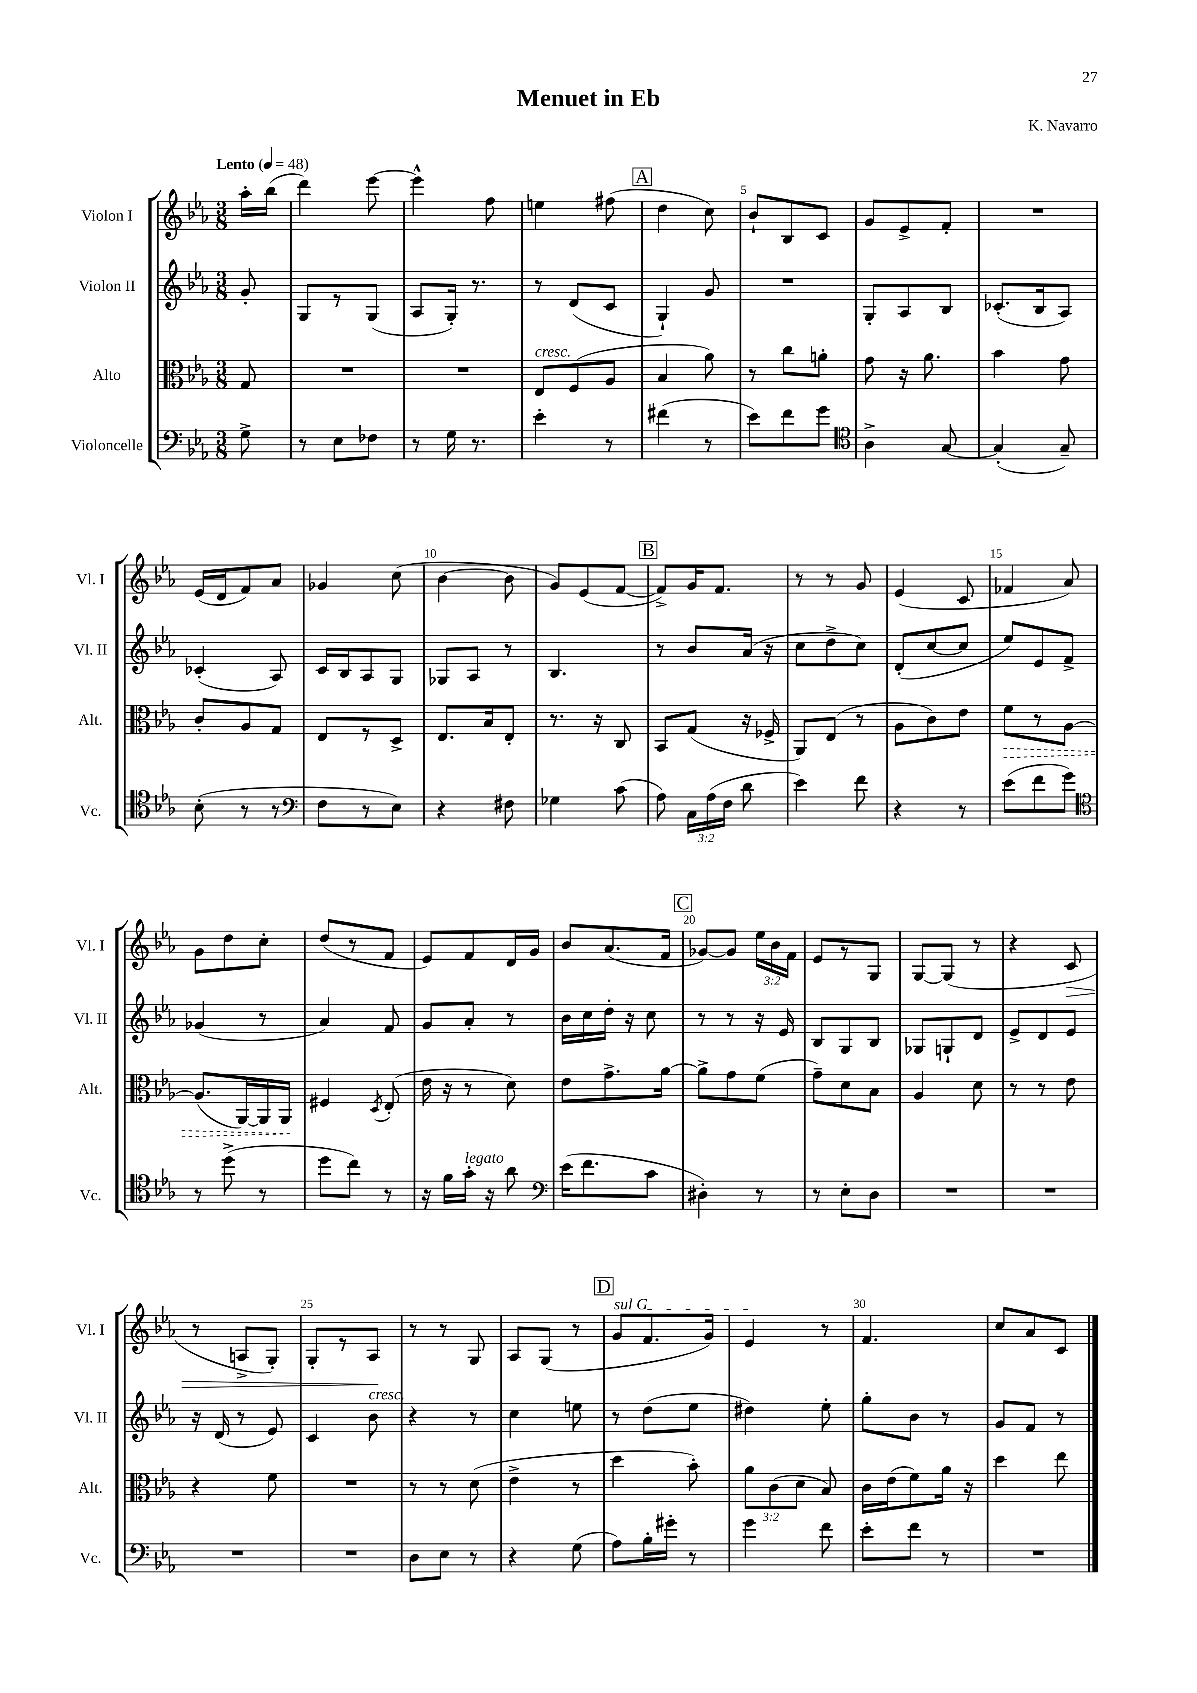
\header { title = "Menuet in Eb" composer = "K. Navarro" }
<<
\new StaffGroup <<
\new Staff = "s0" \with { instrumentName = "Violon I" shortInstrumentName = "Vl. I" } {
    \clef treble \key ees \major \numericTimeSignature \time 3/8 \override Staff.TupletNumber.text = #tuplet-number::calc-fraction-text \partial 8 \tempo "Lento" 4 = 48
    \autoBeamOff aes''16[-. bes''16]( |
    d'''4) ees'''8~ |
    ees'''4-^ f''8 |
    e''4 fis''8( |
    \mark \markup { \box "A" } d''4 c''8) |
    bes'8[-! bes8 c'8] |
    g'8[ ees'8-> f'8]-. |
    R4. |
    ees'16[( d'16 f'8) aes'8] |
    ges'4 c''8( |
    bes'4~ bes'8 |
    g'8[) ees'8( f'8]~ |
    \mark \markup { \box "B" } f'8[->) g'16 f'8.] |
    r8 r8 g'8 |
    ees'4( c'8 |
    fes'4 aes'8) |
    g'8[ d''8 c''8]-. |
    d''8[( r8 f'8] |
    ees'8[) f'8 d'16 g'16] |
    bes'8[ aes'8.( f'16] |
    \mark \markup { \box "C" } ges'8[~) ges'8] \tuplet 3/2 { ees''16[ bes'16 f'16] } |
    ees'8[ r8 g8] |
    g8[~ g8]( r8 |
    r4 c'8\> |
    r8 a8[-> g8]-.) |
    g8[-. r8 aes8]\! |
    r8 r8 g8 |
    aes8[ g8]( r8 |
    \mark \markup { \box "D" } \once \override TextSpanner.bound-details.left.text = \markup { \italic "sul G" } g'8[\startTextSpan f'8. g'16]) |
    ees'4\stopTextSpan r8 |
    f'4. |
    c''8[ aes'8 c'8] \bar "|." |
}
\new Staff = "s1" \with { instrumentName = "Violon II" shortInstrumentName = "Vl. II" } {
    \clef treble \key ees \major \numericTimeSignature \time 3/8 \partial 8
    \autoBeamOff g'8-. |
    g8[ r8 g8]( |
    aes8[ g16]-.) r8. |
    r8 d'8[( c'8] |
    \mark \markup { \box "A" } g4-!) g'8 |
    R4. |
    g8[-. aes8 bes8] |
    ces'8.[-.( bes16 aes8]) |
    ces'4-.( aes8) |
    c'16[ bes16 aes8 g8] |
    ges8[ aes8] r8 |
    bes4. |
    \mark \markup { \box "B" } r8 bes'8[ aes'16]( r16 |
    c''8[ d''8-> c''8]) |
    d'8[-.( c''8~ c''8] |
    ees''8[) ees'8 f'8]-> |
    ges'4( r8 |
    aes'4) f'8 |
    g'8[ aes'8]-. r8 |
    bes'16[ c''16 d''16]-. r16 c''8 |
    \mark \markup { \box "C" } r8 r8 r16 ees'16 |
    bes8[ g8 bes8] |
    ges8[ g8-! d'8] |
    ees'8[-> d'8 ees'8] |
    r16 d'16( r8 ees'8) |
    c'4 bes'8^\markup { \italic "cresc." } |
    r4 r8 |
    c''4 e''8 |
    \mark \markup { \box "D" } r8 d''8[( ees''8] |
    dis''4) ees''8-. |
    g''8[-. bes'8] r8 |
    g'8[ f'8] r8 \bar "|." |
}
\new Staff = "s2" \with { instrumentName = "Alto" shortInstrumentName = "Alt." } {
    \clef alto \key ees \major \numericTimeSignature \time 3/8 \override Staff.TupletNumber.text = #tuplet-number::calc-fraction-text \partial 8
    \autoBeamOff g8 |
    R4. |
    R4. |
    ees8[^\markup { \italic "cresc." } f8( aes8] |
    \mark \markup { \box "A" } bes4 aes'8) |
    r8 c''8[ a'8]-. |
    g'8 r16 aes'8. |
    bes'4 g'8 |
    c'8[-. aes8 g8] |
    ees8[ r8 d8]-> |
    ees8.[ bes16 ees8]-. |
    r8. r16 c8 |
    \mark \markup { \box "B" } bes,8[ g8]( r16 fes16-> |
    aes,8[) ees8]( r8 |
    aes8[ c'8) ees'8] |
    \once \override Hairpin.style = #'dashed-line f'8[\> r8 aes8]~ |
    aes8.[( aes,16~) aes,16 aes,16]\! |
    fis4 \acciaccatura { d8 } ees8-.( |
    ees'16 r16 r8 d'8) |
    ees'8[ g'8.-> aes'16]~ |
    \mark \markup { \box "C" } aes'8[-> g'8 f'8]( |
    g'8[--) d'8 bes8] |
    aes4 d'8 |
    r8 r8 ees'8 |
    r4 f'8 |
    R4. |
    r8 r8 d'8( |
    ees'4-> r8 |
    \mark \markup { \box "D" } d''4 bes'8-.) |
    \tuplet 3/2 { aes'8[ c'8( d'8] } bes8) |
    c'16[ ees'16( f'8) aes'16] r16 |
    d''4 ees''8 \bar "|." |
}
\new Staff = "s3" \with { instrumentName = "Violoncelle" shortInstrumentName = "Vc." } {
    \clef bass \key ees \major \numericTimeSignature \time 3/8 \override Staff.TupletNumber.text = #tuplet-number::calc-fraction-text \partial 8
    \autoBeamOff g8-> |
    r8 ees8[ fes8] |
    r8 g16 r8. |
    ees'4-. r8 |
    \mark \markup { \box "A" } fis'4( r8 |
    ees'8[) f'8 g'8] |
    \clef tenor aes4-> g8~ |
    g4-.( g8--) |
    bes8-.( r8 r8 |
    \clef bass f8[ r8 ees8]) |
    r4 fis8 |
    ges4 c'8( |
    \mark \markup { \box "B" } aes8) \tuplet 3/2 { c16[ aes16( f16] } d'8 |
    ees'4) f'8 |
    r4 r8 |
    ees'8[( f'8 g'8]) |
    \clef tenor r8 d''8->( r8 |
    d''8[ c''8]) r8 |
    r16 f'16[ g'16]-.^\markup { \italic "legato" } r16 aes'8 |
    \clef bass ees'16[( f'8. c'8] |
    \mark \markup { \box "C" } dis4-.) r8 |
    r8 ees8[-. d8] |
    R4. |
    R4. |
    R4. |
    R4. |
    d8[ ees8] r8 |
    r4 g8( |
    \mark \markup { \box "D" } aes8[) bes16-. gis'16]-. r8 |
    g'4 f'8 |
    ees'8[-. f'8] r8 |
    R4. \bar "|." |
}
>>
>>
\layout { \context { \Score \override BarNumber.break-visibility = ##(#f #t #t) barNumberVisibility = #(every-nth-bar-number-visible 5) } }
